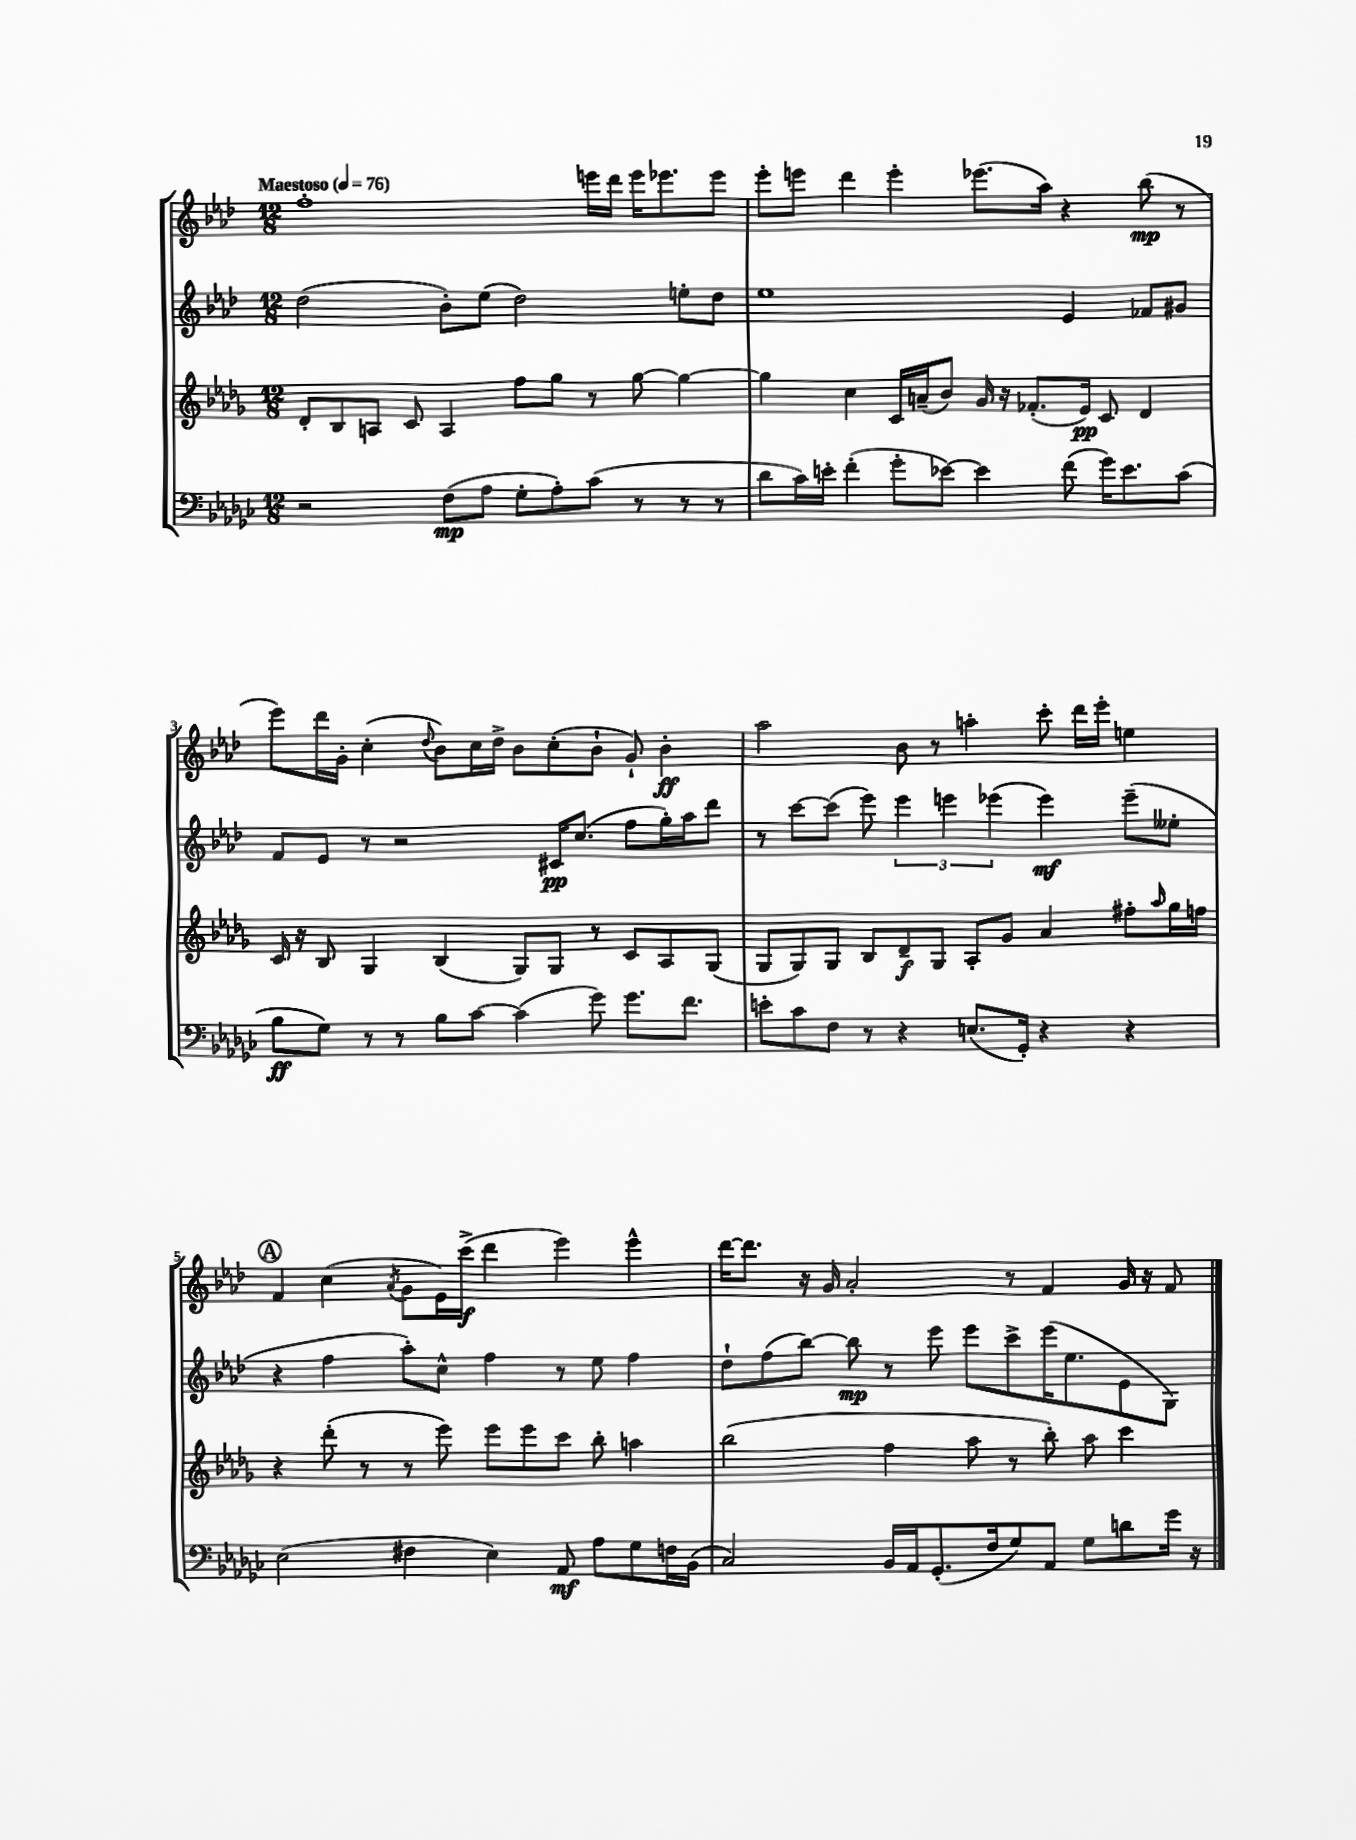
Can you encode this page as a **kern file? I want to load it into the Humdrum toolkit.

**kern	**dynam	**kern	**dynam	**kern	**dynam	**kern	**dynam
*part4	*part4	*part3	*part3	*part2	*part2	*part1	*part1
*staff4	*staff4	*staff3	*staff3	*staff2	*staff2	*staff1	*staff1
*clefF4	*	*clefG2	*	*clefG2	*	*clefG2	*
*k[b-e-a-d-g-c-]	*	*k[b-e-a-d-g-]	*	*k[b-e-a-d-]	*	*k[b-e-a-d-]	*
*M12/8	*	*M12/8	*	*M12/8	*	*M12/8	*
*MM76	*	*MM76	*	*MM76	*	*MM76	*
=1	=1	=1	=1	=1	=1	=1	=1
!	!	!	!	!	!	!LO:TX:a:B:t=Maestoso	!
2r	.	8d-'/L	.	(2dd-\	.	1ff'	.
.	.	8B-/	.	.	.	.	.
.	.	8An/J	.	.	.	.	.
.	.	8c/	.	.	.	.	.
(8F\L	mp	4A/	.	8b-'\L)	.	.	.
8A-\J	.	.	.	(8ee-\J	.	.	.
8G-'\L	.	8ff\L	.	2dd-\)	.	.	.
8A-'\)	.	8gg-\J	.	.	.	.	.
(8c-\J	.	8r	.	.	.	16eeen\LL	.
.	.	.	.	.	.	16ddd-\JJ	.
8r	.	[8gg-\	.	.	.	16eee\KL	.
.	.	.	.	.	.	8.eee-X\	.
8r	.	4gg-\_	.	8een'\L	.	.	.
8r	.	.	.	8dd-\J	.	8eee-\J	.
=2	=2	=2	=2	=2	=2	=2	=2
8d-\L	.	4gg-\]	.	1ee-	.	8eee-'\L	.
16c-\L)	.	.	.	.	.	8eeen\J	.
16en'\JJ	.	.	.	.	.	.	.
(4f'\	.	4cc\	.	.	.	4ddd-\	.
8g-'\L	.	16c/LL	.	.	.	4eee'\	.
.	.	(16an~/J	.	.	.	.	.
[8e-X\J)	.	8b-/J)	.	.	.	.	.
4e-\]	.	16g-/	.	.	.	(8.eee-X\L	.
.	.	16r	.	.	.	.	.
.	.	(8.f-X'/L	.	.	.	.	.
.	.	.	.	.	.	16aa-\Jk)	.
(8f\	.	.	.	4e-/	.	4r	.
.	.	16e-/Jk)	pp	.	.	.	.
16g-\KL)	.	8c/	.	.	.	.	.
8.e-\	.	.	.	.	.	.	.
.	.	4d-/	.	8f-X/L	.	(8bb-\	mp
(8c-\J	.	.	.	8g#X/J	.	8r	.
!!LO:LB:g=z
=3	=3	=3	=3	=3	=3	=3	=3
8B-\L	ff	16c/	.	8f/L	.	8eee-\L)	.
.	.	16r	.	.	.	.	.
8G-\J)	.	8B-/	.	8e-/J	.	16ddd-\L	.
.	.	.	.	.	.	16g'\JJ	.
8r	.	4G-/	.	8r	.	(4cc'\	.
8r	.	.	.	2r	.	.	.
.	.	.	.	.	.	8qqdd-/	.
8B-\L	.	(4B-/	.	.	.	8b-\L)	.
[8c-\J	.	.	.	.	.	16cc\L	.
.	.	.	.	.	.	16dd-^\JJ	.
(4c-\]	.	8G-/L)	.	.	.	8b-\L	.
.	.	8G-/J	.	16c#X/KL	pp	(8cc'\	.
.	.	.	.	(8.cc/J	.	.	.
8g-\)	.	8r	.	.	.	8b-`\J	.
8.g-\L	.	8c/L	.	8ff\L	.	8g`/)	.
.	.	8A-/	.	16gg'\L)	.	4b-'\	ff
8.f\J	.	.	.	16aa-\J	.	.	.
.	.	(8G-/J	.	8ddd-\J	.	.	.
=4	=4	=4	=4	=4	=4	=4	=4
8en'\L	.	8G-/L	.	8r	.	2aa-\	.
8c-\	.	8G-/)	.	[8ccc\L	.	.	.
8F\J	.	8G-/J	.	(8ccc\J]	.	.	.
8r	.	8B-/L	.	8eee-\)	.	.	.
4r	.	8d-~/	f	6eee-\	.	8b-\	.
.	.	8G-/J	.	.	.	8r	.
.	.	.	.	6eeen\	.	.	.
(8.En/L	.	8A-'/L	.	.	.	4aan'\	.
.	.	.	.	(6eee-X\	.	.	.
.	.	8g-/J	.	.	.	.	.
16GG-'/Jk)	.	.	.	.	.	.	.
4r	.	4a-/	.	4eee-\)	mf	8ccc'\	.
.	.	.	.	.	.	16ddd-\LL	.
.	.	.	.	.	.	16eee-'\JJ	.
4r	.	8ff#X'\L	.	(8eee-~\L	.	4een\	.
.	.	16qqaa-/	.	.	.	.	.
.	.	16gg-\L	.	8ee--X'\J	.	.	.
.	.	16ffn\JJ	.	.	.	.	.
!!LO:LB:g=z
!!LO:REH:place=s1:t=A
=5	=5	=5	=5	=5	=5	=5	=5
(2E-\	.	4r	.	4r	.	4f/	.
.	.	(8ddd-'\	.	4ff\	.	(4cc\	.
.	.	8r	.	.	.	.	.
.	.	.	.	.	.	8qa-/	.
4F#X\	.	8r	.	8aa-'\L)	.	8g\L	.
.	.	8eee-\)	.	8cc^^\J	.	16e-\L)	.
.	.	.	.	.	.	(16ccc^\JJ	f
4E-\)	.	8eee-\L	.	4ff\	.	4ddd-\	.
.	.	8eee-\	.	.	.	.	.
8AA-/	mf	8ccc\J	.	8r	.	4eee-\)	.
8A-\L	.	8bb-'\	.	8ee-\	.	.	.
8G-\	.	4aan\	.	4ff\	.	4eee-^^\	.
16Fn\L	.	.	.	.	.	.	.
(16BB-\JJ	.	.	.	.	.	.	.
=6	=6	=6	=6	=6	=6	=6	=6
2C-/)	.	(2bb-\	.	8dd-`\L	.	[16ddd-\KL	.
.	.	.	.	.	.	8.ddd-\J]	.
.	.	.	.	(8ff\	.	.	.
.	.	.	.	[8bb-\J)	.	16r	.
.	.	.	.	.	.	16g/	.
.	.	.	.	8bb-\]	mp	2a-'/	.
16BB-/LL	.	4ff\	.	8r	.	.	.
16AA-/J	.	.	.	.	.	.	.
(8.GG-'/	.	.	.	8eee-\	.	.	.
.	.	8aa-\	.	8eee-\L	.	.	.
16F/k	.	.	.	.	.	.	.
8G-/)	.	8r	.	8ccc^\	.	8r	.
8AA-/J	.	8bb-'\)	.	(16eee-\K	.	4f/	.
.	.	.	.	8.ee-\	.	.	.
8G-\L	.	8aa-\	.	.	.	.	.
8dn\	.	4ccc\	.	8e-\	.	16g/	.
.	.	.	.	.	.	16r	.
16g-\Jk	.	.	.	8G\J)	.	8f/	.
16r	.	.	.	.	.	.	.
==	==	==	==	==	==	==	==
*-	*-	*-	*-	*-	*-	*-	*-
